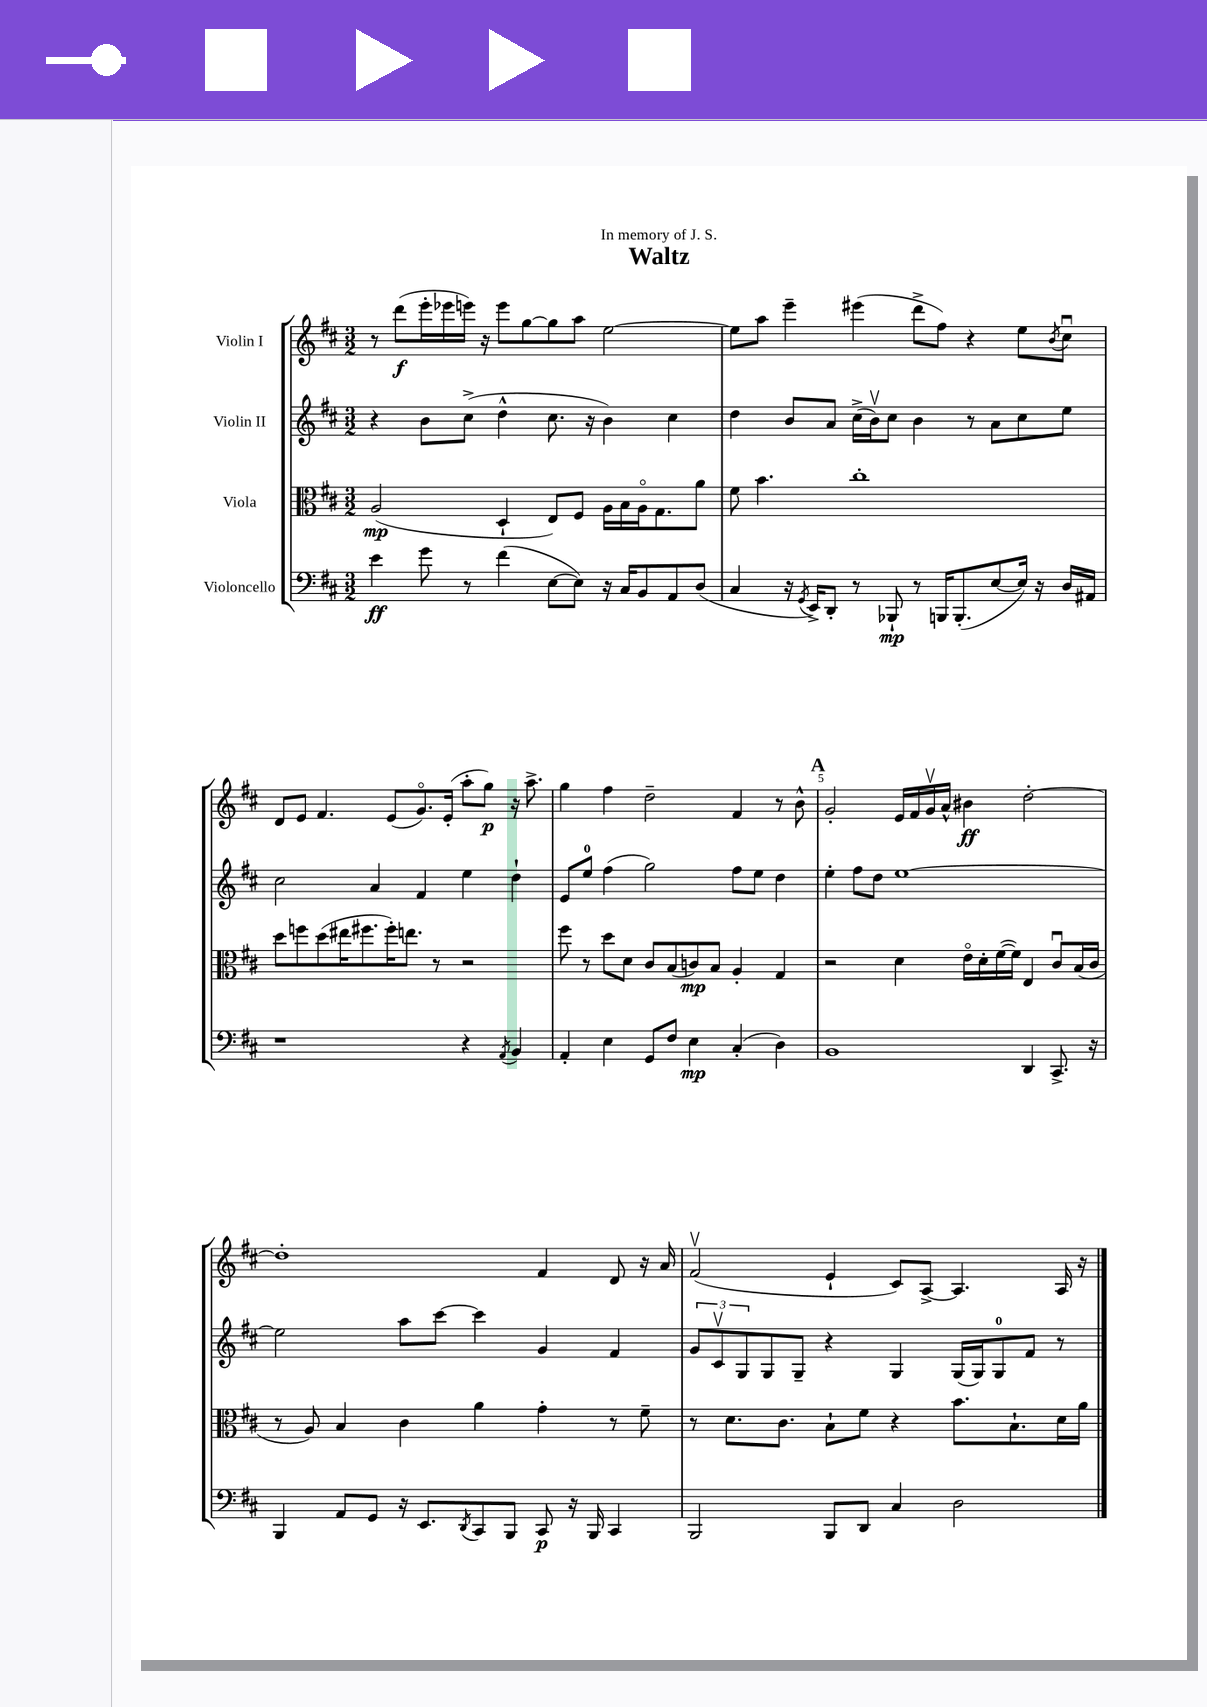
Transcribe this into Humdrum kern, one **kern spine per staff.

**kern	**dynam	**kern	**dynam	**kern	**kern	**dynam
*part4	*part4	*part3	*part3	*part2	*part1	*part1
*staff4	*staff4	*staff3	*staff3	*staff2	*staff1	*staff1
*I"Violoncello	*	*I"Viola	*	*I"Violin II	*I"Violin I	*
*clefF4	*	*clefC3	*	*clefG2	*clefG2	*
*k[f#c#]	*	*k[f#c#]	*	*k[f#c#]	*k[f#c#]	*
*M3/2	*	*M3/2	*	*M3/2	*M3/2	*
=1	=1	=1	=1	=1	=1	=1
4e\	ff	(2A/	mp	4r	8r	.
.	.	.	.	.	(8ddd\L	f
8g\	.	.	.	8b\L	16eee'\L	.
.	.	.	.	.	16eee-X\	.
8r	.	.	.	(8cc#^\J	16eeen\JJ)	.
.	.	.	.	.	16r	.
(4f#\	.	4D`/	.	4dd^^\	8eee\L	.
.	.	.	.	.	[8gg\	.
[8E\L	.	8E/L)	.	8.cc#\	8gg\]	.
8E\J])	.	8F#/J	.	.	8aa\J	.
.	.	.	.	16r	.	.
16r	.	16A\LL	.	4b\)	[2ee\	.
16C#/KL	.	16B\	.	.	.	.
8BB/	.	16A\J	.	.	.	.
.	.	8.G\	.	.	.	.
8AA/	.	.	.	4cc#\	.	.
(8D/J	.	8a\J	.	.	.	.
=2	=2	=2	=2	=2	=2	=2
4C#/	.	8f#\	.	4dd\	8ee\L]	.
.	.	4.b\	.	.	8aa\J	.
16r	.	.	.	8b/L	4eee~\	.
8qGG/	.	.	.	.	.	.
16EE^/KL)	.	.	.	.	.	.
8DD'/J	.	.	.	8a/J	.	.
8r	.	1cc#'	.	(16cc#^\LL	(4eee#X\	.
.	.	.	.	16bv\J)	.	.
8BBB-X`/	mp	.	.	8cc#\J	.	.
8r	.	.	.	4b\	8ddd^\L	.
16BBBn/KL	.	.	.	.	8ff#\J)	.
(8.BBB'/	.	.	.	.	.	.
.	.	.	.	8r	4r	.
[8E/	.	.	.	8a\L	.	.
16E/Jk])	.	.	.	8cc#\	8ee\L	.
16r	.	.	.	.	.	.
.	.	.	.	.	8qb/	.
16D/LL	.	.	.	8ee\J	8cc#u\J	.
16AA#X/JJ	.	.	.	.	.	.
!!LO:LB:g=z
=3	=3	=3	=3	=3	=3	=3
1r	.	8dd\L	.	2cc#\	8d/L	.
.	.	8ffn\	.	.	8e/J	.
.	.	(8dd\	.	.	4.f#/	.
.	.	16ee#X\K	.	.	.	.
.	.	8.ff#X\	.	.	.	.
.	.	.	.	4a/	.	.
.	.	16ff#'\K)	.	.	(8e/L	.
.	.	8.een\J	.	.	.	.
.	.	.	.	4f#/	8.g/)	.
.	.	8r	.	.	.	.
.	.	.	.	.	(16e'/Jk	.
4r	.	2r	.	4ee\	8aa'\L	.
.	.	.	.	.	8gg\J)	p
8qAA/	.	.	.	.	.	.
4BB/	.	.	.	4dd`\	16r	.
.	.	.	.	.	8.aa^\	.
=4	=4	=4	=4	=4	=4	=4
4AA'/	.	8ff#\	.	8e/L	4gg\	.
.	.	8r	.	8ee/J	.	.
4E\	.	8dd\L	.	(4ff#\	4ff#\	.
.	.	8d\J	.	.	.	.
8GG/L	.	8c#/L	.	2gg\)	2dd~\	.
8F#/J	.	(8B/	.	.	.	.
4E\	mp	8cn/)	mp	.	.	.
.	.	8B/J	.	.	.	.
(4C#'/	.	4A'/	.	8ff#\L	4f#/	.
.	.	.	.	8ee\J	.	.
4D\)	.	4G/	.	4dd\	8r	.
.	.	.	.	.	8b^^\	.
!!LO:REH:place=s1:t=A
=5	=5	=5	=5	=5	=5	=5
1BB	.	2r	.	4ee'\	2g'/	.
.	.	.	.	8ff#\L	.	.
.	.	.	.	8dd\J	.	.
.	.	4d\	.	[1ee	16e/LL	.
.	.	.	.	.	16f#/	.
.	.	.	.	.	16gv/	.
.	.	.	.	.	16a^^/JJ	.
.	.	16e\LL	.	.	4b#X\	ff
.	.	16d'\	.	.	.	.
.	.	([16f#\	.	.	.	.
.	.	16f#\JJ])	.	.	.	.
4DD/	.	4E/	.	.	[2dd'\	.
8.CC#^/	.	8c#u/L	.	.	.	.
.	.	(16B/L	.	.	.	.
16r	.	16c#/JJ	.	.	.	.
!!LO:LB:g=z
=6	=6	=6	=6	=6	=6	=6
4BBB/	.	8r	.	2ee\]	1dd']	.
.	.	8A/)	.	.	.	.
8AA/L	.	4B/	.	.	.	.
8GG/J	.	.	.	.	.	.
16r	.	4c#\	.	8aa\L	.	.
8.EE/L	.	.	.	.	.	.
.	.	.	.	[8ccc#\J	.	.
8qDD/	.	.	.	.	.	.
8CC#/	.	4a\	.	4ccc#\]	.	.
8BBB/J	.	.	.	.	.	.
8CC#/	p	4g'\	.	4g/	4f#/	.
16r	.	.	.	.	.	.
16BBB/	.	.	.	.	.	.
4CC#/	.	8r	.	4f#/	8d/	.
.	.	8f#~\	.	.	16r	.
.	.	.	.	.	16a/	.
=7	=7	=7	=7	=7	=7	=7
2BBB/	.	8r	.	12g/L	(2f#v/	.
.	.	.	.	12c#v/	.	.
.	.	8.d\L	.	.	.	.
.	.	.	.	12G/	.	.
.	.	.	.	8G/	.	.
.	.	8.c#\J	.	.	.	.
.	.	.	.	8G~/J	.	.
8BBB/L	.	8B`\L	.	4r	4e`/	.
8DD/J	.	8f#\J	.	.	.	.
4C#/	.	4r	.	4G/	8c#/L)	.
.	.	.	.	.	[8A^/J	.
2D\	.	8.b\L	.	(16G/LL	4.A/]	.
.	.	.	.	16G/J)	.	.
.	.	.	.	8G/	.	.
.	.	8.B`\	.	.	.	.
.	.	.	.	8f#/J	.	.
.	.	16d\L	.	8r	16A/	.
.	.	16a\JJ	.	.	16r	.
==	==	==	==	==	==	==
*-	*-	*-	*-	*-	*-	*-
